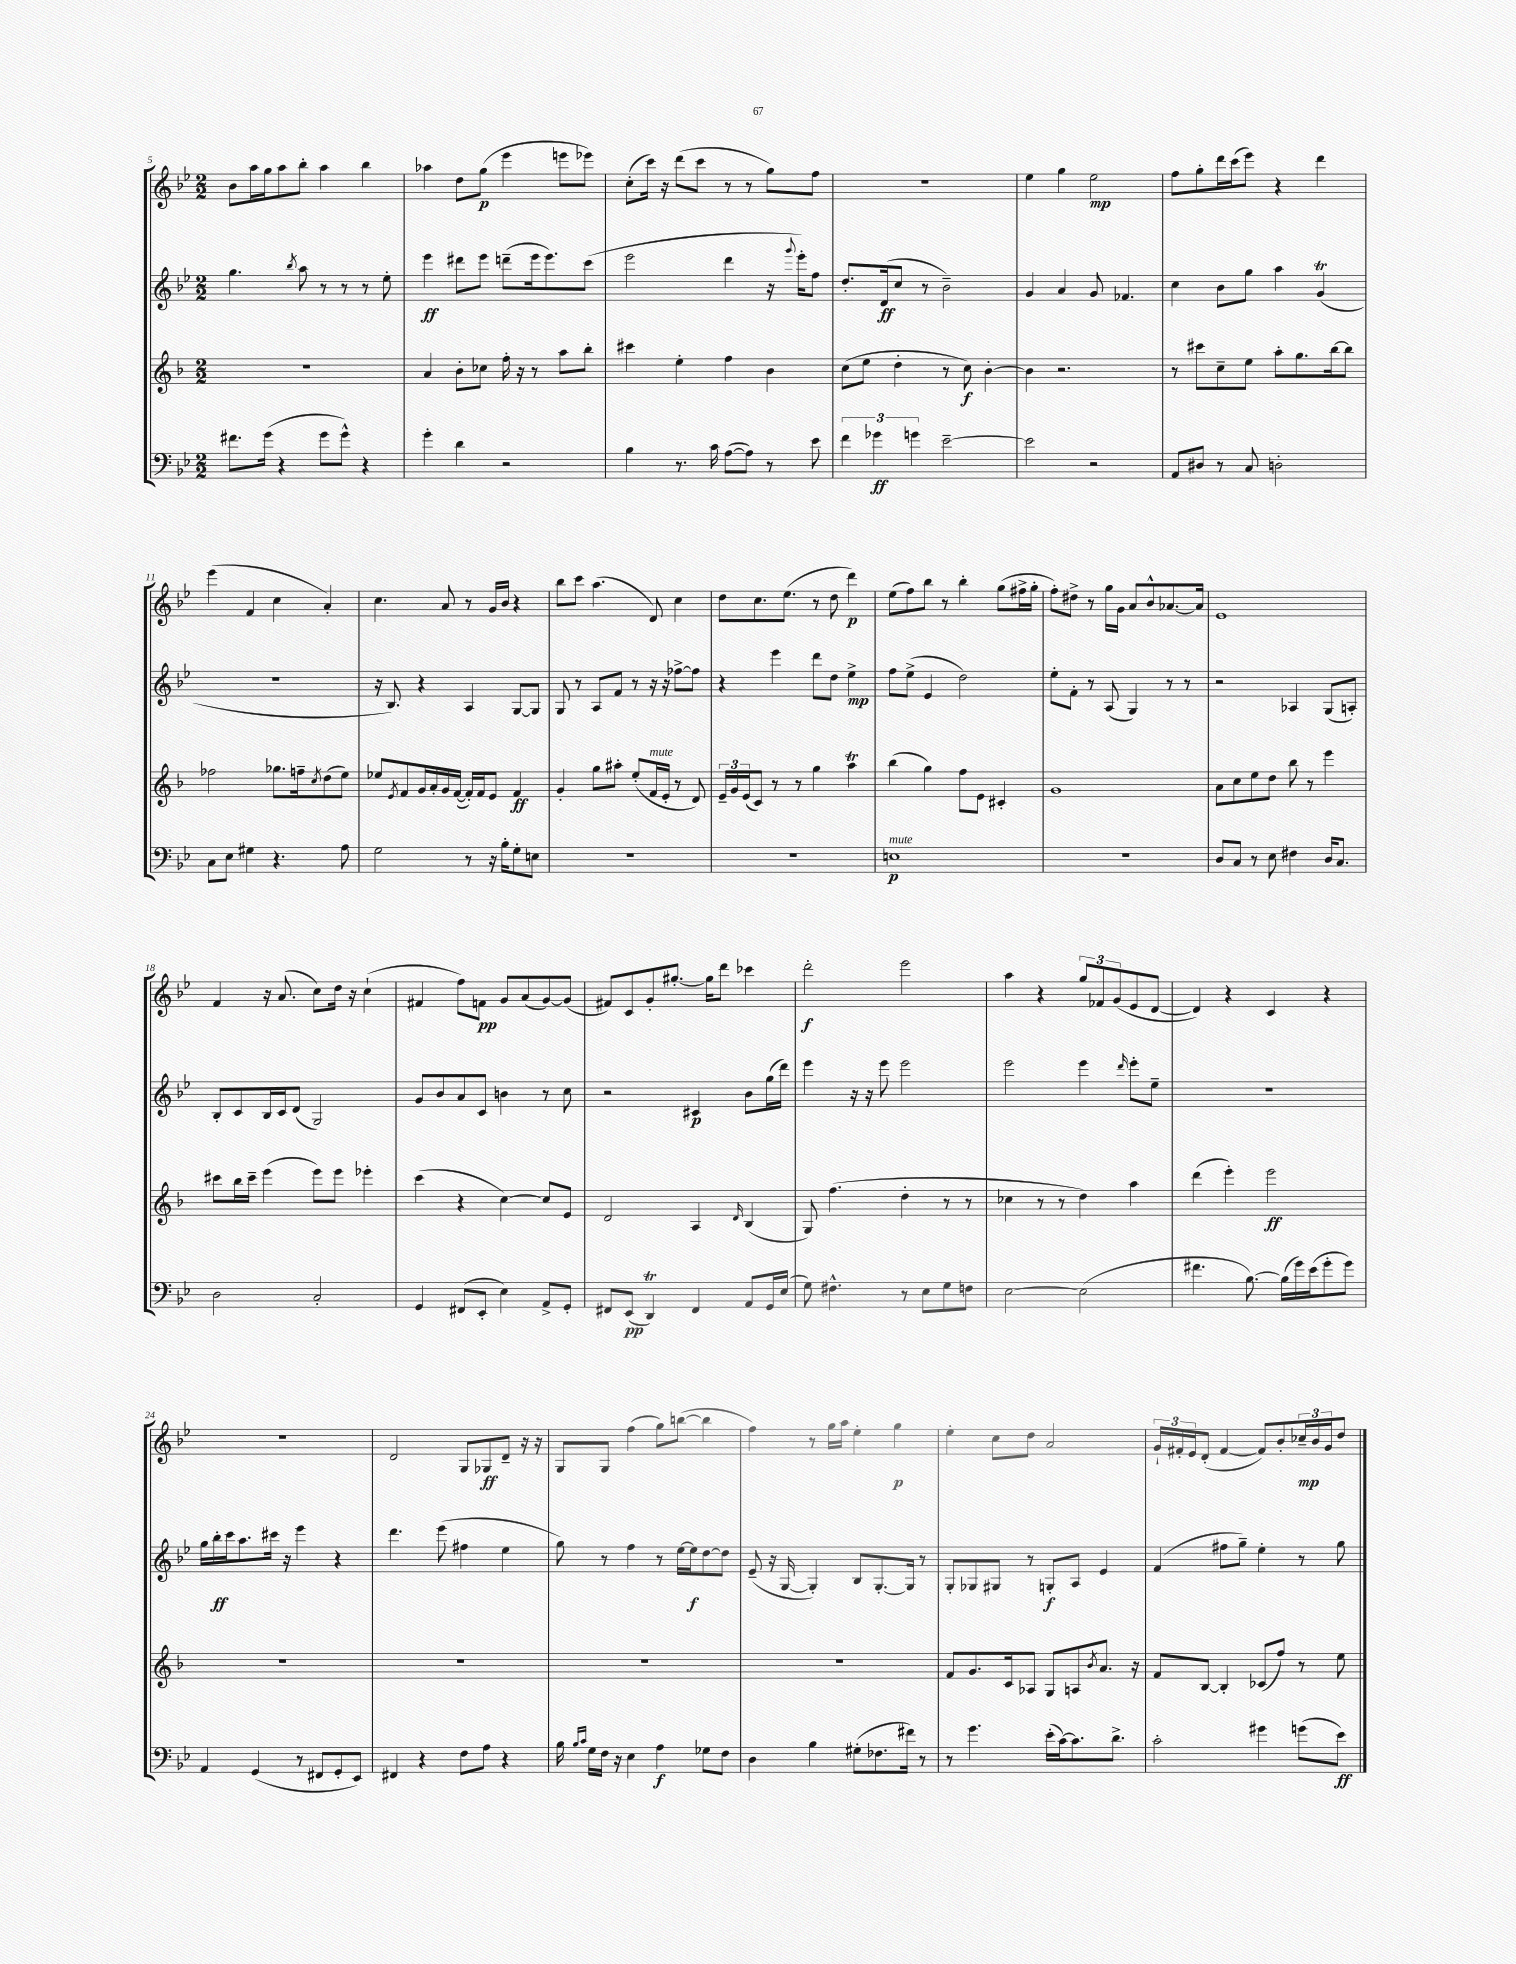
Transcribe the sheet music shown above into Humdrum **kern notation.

**kern	**dynam	**kern	**dynam	**kern	**dynam	**kern	**dynam
*part4	*part4	*part3	*part3	*part2	*part2	*part1	*part1
*staff4	*staff4	*staff3	*staff3	*staff2	*staff2	*staff1	*staff1
*clefF4	*	*clefG2	*	*clefG2	*	*clefG2	*
*k[b-e-]	*	*k[b-]	*	*k[b-e-]	*	*k[b-e-]	*
*M2/2	*	*M2/2	*	*M2/2	*	*M2/2	*
=5	=5	=5	=5	=5	=5	=5	=5
8.f#X\L	.	1r	.	4.gg\	.	8b-\L	.
.	.	.	.	.	.	16aa\L	.
(16g\Jk	.	.	.	.	.	16gg\J	.
4r	.	.	.	.	.	8aa\	.
.	.	.	.	8qbb-/	.	.	.
.	.	.	.	8aa\	.	8bb-'\J	.
8g\L	.	.	.	8r	.	4aa\	.
8g^^\J)	.	.	.	8r	.	.	.
4r	.	.	.	8r	.	4bb-\	.
.	.	.	.	8ee-'\	.	.	.
=6	=6	=6	=6	=6	=6	=6	=6
4g'\	.	4a/	.	4eee-\	ff	4aa-X\	.
4d\	.	8b-'\L	.	8ddd#X\L	.	8dd\L	.
.	.	8cc-X\J	.	8eee-\J	.	(8gg\J	p
2r	.	16ff'\	.	(8dddn~\L	.	4eee-\	.
.	.	16r	.	.	.	.	.
.	.	8r	.	16eee-\k	.	.	.
.	.	.	.	8.eee-\)	.	.	.
.	.	8aa\L	.	.	.	8eeen\L	.
.	.	8bb-'\J	.	(8ccc\J	.	8eee-X\J)	.
=7	=7	=7	=7	=7	=7	=7	=7
4B-\	.	4ccc#X\	.	2eee-\	.	(8cc'\L	.
.	.	.	.	.	.	16ccc\Jk)	.
.	.	.	.	.	.	16r	.
8.r	.	4ee'\	.	.	.	(8ddd\L	.
.	.	.	.	.	.	8ccc\J	.
16c\	.	.	.	.	.	.	.
([8A\L	.	4ff\	.	4ddd\	.	8r	.
8A\J])	.	.	.	.	.	8r	.
8r	.	4b-\	.	16r	.	8gg\L)	.
.	.	.	.	8qqggg/	.	.	.
.	.	.	.	16eee-'\KL)	.	.	.
8e-\	.	.	.	8ff\J	.	8ff\J	.
=8	=8	=8	=8	=8	=8	=8	=8
6f\	.	(8cc\L	.	8.dd'/L	.	1r	.
.	.	8ee\J	.	.	.	.	.
6g-X\	ff	.	.	.	.	.	.
.	.	.	.	(16d/k	ff	.	.
.	.	4dd'\	.	8cc/J	.	.	.
6gn\	.	.	.	.	.	.	.
.	.	.	.	8r	.	.	.
[2e-~\	.	8r	.	2b-~\)	.	.	.
.	.	8cc\)	f	.	.	.	.
.	.	[4b-'\	.	.	.	.	.
=9	=9	=9	=9	=9	=9	=9	=9
2e-\]	.	4b-\]	.	4g/	.	4ee-\	.
.	.	2.r	.	4a/	.	4gg\	.
2r	.	.	.	8g/	.	2ee-\	mp
.	.	.	.	4.f-X/	.	.	.
=10	=10	=10	=10	=10	=10	=10	=10
8AA/L	.	8r	.	4cc\	.	8ff\L	.
8D#X/J	.	8ccc#X\L	.	.	.	8gg'\	.
8r	.	8cc~\	.	8b-\L	.	16ddd\L	.
.	.	.	.	.	.	(16ccc\J	.
8C/	.	8ee\J	.	8gg\J	.	8eee-\J)	.
2Dn'\	.	8aa'\L	.	4aa\	.	4r	.
.	.	8.gg\	.	.	.	.	.
.	.	.	.	(4gT/	.	4ddd\	.
.	.	[16bb-\k	.	.	.	.	.
.	.	8bb-\J]	.	.	.	.	.
!!LO:LB:g=z
=11	=11	=11	=11	=11	=11	=11	=11
8C\L	.	2ff-X\	.	1r	.	(4eee-\	.
8E-\J	.	.	.	.	.	.	.
4G#X\	.	.	.	.	.	4f/	.
4.r	.	8.gg-X\L	.	.	.	4cc\	.
.	.	16ffn~\k	.	.	.	.	.
.	.	8qcc/	.	.	.	.	.
.	.	(8dd\	.	.	.	4a'/)	.
8A\	.	8ee\J)	.	.	.	.	.
=12	=12	=12	=12	=12	=12	=12	=12
2G\	.	8ee-X/L	.	16r	.	4.cc\	.
.	.	.	.	8.B-/)	.	.	.
.	.	8qe/	.	.	.	.	.
.	.	8f/	.	.	.	.	.
.	.	16g/L	.	4r	.	.	.
.	.	16a'/	.	.	.	.	.
.	.	16g/	.	.	.	8a/	.
.	.	([16f/JJ	.	.	.	.	.
8r	.	16f'/LL])	.	4A/	.	8r	.
.	.	16f/J	.	.	.	.	.
16r	.	8e/J	.	.	.	16g/LL	.
16B-'\KL	.	.	.	.	.	16b-/JJ	.
8G'\	.	4f/	ff	[8G/L	.	4r	.
8En\J	.	.	.	8G/J]	.	.	.
=13	=13	=13	=13	=13	=13	=13	=13
1r	.	4g'/	.	8G/	.	8bb-\L	.
.	.	.	.	8r	.	8ccc\J	.
.	.	8gg\L	.	8A/L	.	(4.aa\	.
.	.	8aa#X'\J	.	8f/J	.	.	.
.	.	(8ee'/L	.	8r	.	.	.
!	!	!LO:TX:a:i:t=mute	!	!	!	!	!
.	.	16f/L	.	16r	.	8d/)	.
.	.	16e'/JJ	.	16r	.	.	.
.	.	8r	.	[8ff-X^\L	.	4cc\	.
.	.	8d/)	.	8ff-\J]	.	.	.
=14	=14	=14	=14	=14	=14	=14	=14
1r	.	24e~/LL	.	4r	.	8dd\L	.
.	.	24g/	.	.	.	.	.
.	.	(24e/J	.	.	.	.	.
.	.	8c/J)	.	.	.	8.cc\	.
.	.	8r	.	4eee-\	.	.	.
.	.	.	.	.	.	(8.ee-\J	.
.	.	8r	.	.	.	.	.
.	.	4gg\	.	8ddd\L	.	8r	.
.	.	.	.	8dd\J	.	8dd\	.
.	.	4aat\	.	4ee-^\	mp	4ddd\)	p
=15	=15	=15	=15	=15	=15	=15	=15
!LO:TX:a:i:t=mute	!	!	!	!	!	!	!
1En	p	(4bb-\	.	8ff\L	.	(8ee-\L	.
.	.	.	.	(8ee-^\J	.	8ff\)	.
.	.	4gg\)	.	4e-/	.	8bb-\J	.
.	.	.	.	.	.	8r	.
.	.	8ff\L	.	2dd\)	.	4bb-'\	.
.	.	8e\J	.	.	.	.	.
.	.	4c#X'/	.	.	.	(8gg\L	.
.	.	.	.	.	.	16ff#X^\L	.
.	.	.	.	.	.	16gg'\JJ	.
=16	=16	=16	=16	=16	=16	=16	=16
1r	.	1g	.	8ee-'\L	.	8ff'\L)	.
.	.	.	.	8f'\J	.	8dd#X^\J	.
.	.	.	.	8r	.	8r	.
.	.	.	.	(8A/	.	16gg\LL	.
.	.	.	.	.	.	16g\JJ	.
.	.	.	.	4G/)	.	8a/L	.
.	.	.	.	.	.	8b-^^/	.
.	.	.	.	8r	.	[8.a-X/	.
.	.	.	.	8r	.	.	.
.	.	.	.	.	.	16a-/Jk]	.
=17	=17	=17	=17	=17	=17	=17	=17
8D/L	.	8a\L	.	2r	.	1e-	.
8C/J	.	8cc\	.	.	.	.	.
8r	.	8ee\	.	.	.	.	.
8E-\	.	8dd\J	.	.	.	.	.
4F#X\	.	8bb-\	.	4A-X/	.	.	.
.	.	8r	.	.	.	.	.
16D/KL	.	4eee\	.	(8G/L	.	.	.
8.C/J	.	.	.	.	.	.	.
.	.	.	.	8An'/J)	.	.	.
!!LO:LB:g=z
=18	=18	=18	=18	=18	=18	=18	=18
2D\	.	8ccc#X\L	.	8B-'/L	.	4f/	.
.	.	16bb-\L	.	8c/	.	.	.
.	.	16ccc#~\JJ	.	.	.	.	.
.	.	(4eee\	.	16B-/L	.	16r	.
.	.	.	.	16c/J	.	(8.a/	.
.	.	.	.	(8d/J	.	.	.
2C'/	.	8eee\L)	.	2G/)	.	8cc\L)	.
.	.	8eee\J	.	.	.	16dd\Jk	.
.	.	.	.	.	.	16r	.
.	.	4eee-X'\	.	.	.	(4cc`\	.
=19	=19	=19	=19	=19	=19	=19	=19
4GG/	.	(4ccc\	.	8g/L	.	4f#X/	.
.	.	.	.	8b-/	.	.	.
(8FF#X/L	.	4r	.	8a/	.	8ff\L)	.
8EE-'/J	.	.	.	8c/J	.	8fn\J	pp
4E-\)	.	[4cc\)	.	4bn\	.	8g/L	.
.	.	.	.	.	.	(8a/	.
8AA^/L	.	8cc/L]	.	8r	.	[8g/)	.
8GG'/J	.	8e/J	.	8cc\	.	(8g/J]	.
=20	=20	=20	=20	=20	=20	=20	=20
8FF#X/L	.	2d/	.	2r	.	8f#X/L)	.
(8EE-/J	pp	.	.	.	.	8c/	.
4DDt/)	.	.	.	.	.	8g'/	.
.	.	.	.	.	.	[8.gg#X'/J	.
4FF#/	.	4A/	.	4c#X/	p	.	.
.	.	.	.	.	.	16gg#\KL]	.
.	.	.	.	.	.	8ddd\J	.
.	.	16qqd/	.	.	.	.	.
8AA/L	.	(4B-/	.	8b-\L	.	4ccc-X\	.
16GG/L	.	.	.	(16gg\L	.	.	.
(16E-/JJ	.	.	.	16ddd\JJ)	.	.	.
=21	=21	=21	=21	=21	=21	=21	=21
8G\)	.	8G/)	.	4eee-\	.	2ddd'\	f
4.F#X^^\	.	(4.ff\	.	.	.	.	.
.	.	.	.	16r	.	.	.
.	.	.	.	16r	.	.	.
.	.	.	.	8eee-\	.	.	.
8r	.	4dd'\	.	2eee-\	.	2eee-\	.
8E-\L	.	.	.	.	.	.	.
8G\	.	8r	.	.	.	.	.
8Fn\J	.	8r	.	.	.	.	.
=22	=22	=22	=22	=22	=22	=22	=22
[2E-\	.	4cc-X\	.	2eee-\	.	4aa\	.
.	.	8r	.	.	.	4r	.
.	.	8r	.	.	.	.	.
(2E-\]	.	4dd\)	.	4eee-\	.	12gg/L	.
.	.	.	.	.	.	12f-X/	.
.	.	.	.	.	.	(12g/	.
.	.	.	.	16qqddd/	.	.	.
.	.	4aa\	.	8eee-'\L	.	8e-/	.
.	.	.	.	8ee-~\J	.	[8d/J	.
=23	=23	=23	=23	=23	=23	=23	=23
4.f#X\	.	(4ddd\	.	1r	.	4d/])	.
.	.	4eee'\)	.	.	.	4r	.
[8.B-\)	.	.	.	.	.	.	.
.	.	2eee\	ff	.	.	4c/	.
(16B-\LL]	.	.	.	.	.	.	.
16g\)	.	.	.	.	.	.	.
(16e-\J	.	.	.	.	.	.	.
8g'\	.	.	.	.	.	4r	.
8g\J)	.	.	.	.	.	.	.
!!LO:LB:g=z
=24	=24	=24	=24	=24	=24	=24	=24
4AA/	.	1r	.	16gg\LL	.	1r	.
.	.	.	.	16bb-'\	ff	.	.
.	.	.	.	16ccc\J	.	.	.
.	.	.	.	8.aa\	.	.	.
(4GG/	.	.	.	.	.	.	.
.	.	.	.	16ccc#X\Jk	.	.	.
.	.	.	.	16r	.	.	.
8r	.	.	.	4eee-\	.	.	.
8FF#X/L	.	.	.	.	.	.	.
8GG'/	.	.	.	4r	.	.	.
8EE-/J)	.	.	.	.	.	.	.
=25	=25	=25	=25	=25	=25	=25	=25
4FF#X/	.	1r	.	4.ddd\	.	2d/	.
4r	.	.	.	.	.	.	.
.	.	.	.	(8eee-\	.	.	.
8F\L	.	.	.	4ff#X\	.	8G/L	.
8A\J	.	.	.	.	.	8G-X/	ff
4r	.	.	.	4ee-\	.	8d~/J	.
.	.	.	.	.	.	16r	.
.	.	.	.	.	.	16r	.
=26	=26	=26	=26	=26	=26	=26	=26
16B-\	.	1r	.	8gg\)	.	8G/L	.
16qqB-/LL	.	.	.	.	.	.	.
16qqc/JJ	.	.	.	.	.	.	.
16G\LL	.	.	.	.	.	.	.
16F\JJ	.	.	.	8r	.	8G/J	.
16r	.	.	.	.	.	.	.
4E-\	.	.	.	4ff\	.	(4ff\	.
4A\	f	.	.	8r	.	8gg\L)	.
.	.	.	.	[16ee-\LL	.	([8bbn\J	.
.	.	.	.	16ee-\J]	f	.	.
8G-X\L	.	.	.	[8dd\	.	4bb\]	.
8F\J	.	.	.	8dd\J]	.	.	.
=27	=27	=27	=27	=27	=27	=27	=27
4D\	.	1r	.	(8e-~/	.	4ff\)	.
.	.	.	.	16r	.	.	.
.	.	.	.	[16G/	.	.	.
4B-\	.	.	.	4G'/])	.	8r	.
.	.	.	.	.	.	16gg\LL	.
.	.	.	.	.	.	16aa\JJ	.
(8G#X'\L	.	.	.	8B-/L	.	4ee-'\	.
8.F-X\	.	.	.	[8.G'/	.	.	.
.	.	.	.	.	.	4gg\	p
16f#X\Jk)	.	.	.	16G/Jk]	.	.	.
8r	.	.	.	8r	.	.	.
=28	=28	=28	=28	=28	=28	=28	=28
8r	.	8f/L	.	8G'/L	.	4ee-'\	.
4.g\	.	8.g/	.	8G-X/	.	.	.
.	.	.	.	8G#X/J	.	8cc\L	.
.	.	16c/k	.	.	.	.	.
.	.	8A-X/J	.	8r	.	8dd\J	.
(16e-'\LL	.	8G/L	.	8Gn'/L	f	2a/	.
[16c\J)	.	.	.	.	.	.	.
8.c\]	.	8An/	.	8A/J	.	.	.
.	.	8qb-/	.	.	.	.	.
.	.	8.a/J	.	4e-/	.	.	.
8.d^\J	.	.	.	.	.	.	.
.	.	16r	.	.	.	.	.
=29	=29	=29	=29	=29	=29	=29	=29
2c'\	.	8f/L	.	(4f/	.	24g`/LL	.
.	.	.	.	.	.	24f#X'/	.
.	.	.	.	.	.	24e-/J	.
.	.	[8B-/J	.	.	.	(8d'/J	.
.	.	4B-'/]	.	8ff#X\L	.	[4f#/	.
.	.	.	.	8gg~\J)	.	.	.
4g#X\	.	(8c-X/L	.	4ee-'\	.	8f#/L])	.
.	.	8ff/J)	.	.	.	8b-'/	.
(8gn\L	.	8r	.	8r	.	24cc-X~/L	mp
.	.	.	.	.	.	24b-/	.
.	.	.	.	.	.	24g/J	.
8e-\J)	ff	8ee\	.	8gg\	.	8dd/J	.
==	==	==	==	==	==	==	==
*-	*-	*-	*-	*-	*-	*-	*-
